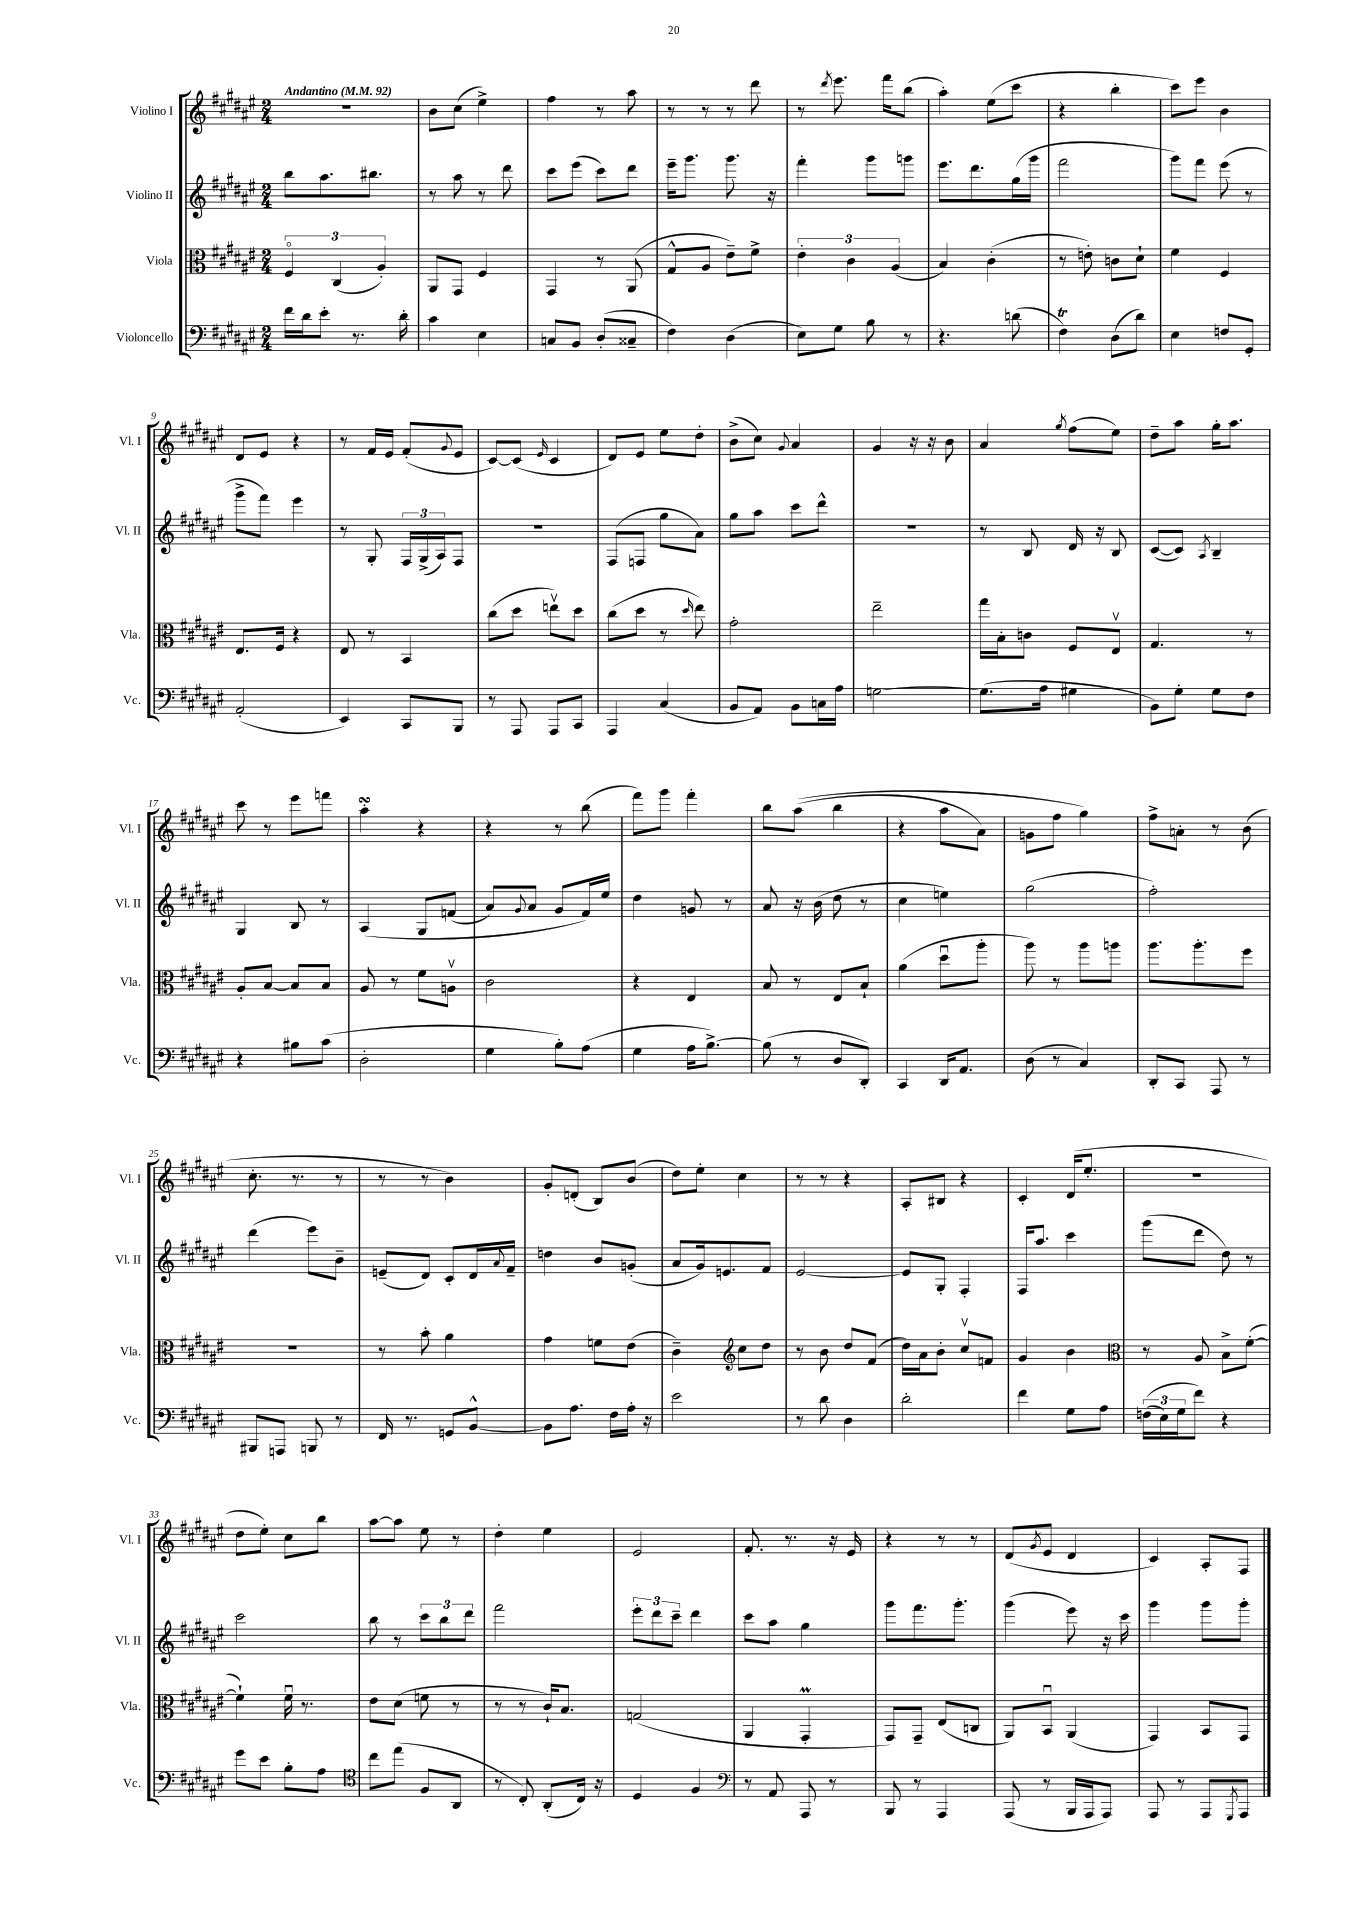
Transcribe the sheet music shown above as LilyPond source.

<<
\new StaffGroup <<
\new Staff = "s0" \with { instrumentName = "Violino I" shortInstrumentName = "Vl. I" } {
    \clef treble \key fis \major \numericTimeSignature \time 2/4 \tempo "Andantino" 4 = 92
    R2 |
    b'8 cis''8( eis''4->) |
    fis''4 r8 ais''8 |
    r8 r8 r8 dis'''8 |
    r8 \acciaccatura { dis'''8 } eis'''8. fis'''16 b''8( |
    ais''4-.) eis''8( cis'''8 |
    r4 b''4-. |
    cis'''8) eis'''8 b'4 |
    dis'8 eis'8 r4 |
    r8 fis'16 eis'16 fis'8-.( \appoggiatura { gis'8 } eis'8 |
    cis'8~) cis'8( \grace { eis'16 } cis'4 |
    dis'8) eis'8 eis''8 dis''8-. |
    b'8->( cis''8) \appoggiatura { gis'8 } ais'4 |
    gis'4 r16 r16 b'8 |
    ais'4 \acciaccatura { gis''8 } fis''8( eis''8) |
    dis''8-- ais''8 gis''16-. ais''8. |
    cis'''8 r8 eis'''8 f'''8 |
    ais''4-.\turn r4 |
    r4 r8 b''8( |
    fis'''8) gis'''8 fis'''4-. |
    b''8 ais''8(\( b''4 |
    r4 ais''8 ais'8) |
    g'8 fis''8 gis''4\) |
    fis''8-> a'8-. r8 b'8( |
    cis''8.-. r8. r8 |
    r8 r8 b'4) |
    gis'8-. d'8-.( b8) b'8( |
    dis''8) eis''8-. cis''4 |
    r8 r8 r4 |
    ais8-. bis8 r4 |
    cis'4-. dis'16( eis''8.-. |
    R2 |
    dis''8 eis''8-.) cis''8 b''8 |
    ais''8~ ais''8 eis''8 r8 |
    dis''4-. eis''4 |
    eis'2 |
    fis'8.-. r8. r16 eis'16 |
    r4 r8 r8 |
    dis'8( \acciaccatura { gis'8 } eis'8 dis'4 |
    cis'4) ais8-. fis8 \bar "|." |
}
\new Staff = "s1" \with { instrumentName = "Violino II" shortInstrumentName = "Vl. II" } {
    \clef treble \key fis \major \numericTimeSignature \time 2/4
    b''8 ais''8. bis''8. |
    r8 ais''8 r8 dis'''8 |
    cis'''8 eis'''8( cis'''8) dis'''8 |
    eis'''16-- gis'''8. gis'''8. r16 |
    fis'''4-. gis'''8 g'''8 |
    eis'''8. dis'''8. gis''16( gis'''16 |
    fis'''2 |
    gis'''8) fis'''8 eis'''8( r8 |
    gis'''8-> fis'''8) eis'''4 |
    r8 gis8-. \tuplet 3/2 { fis16 gis16->( ais16) } fis8 |
    r2 |
    fis8( f8 gis''8 ais'8) |
    gis''8 ais''8 cis'''8 dis'''8-^ |
    R2 |
    r8 b8 dis'16 r16 b8 |
    cis'8~( cis'8) \acciaccatura { ais8 } b4-- |
    gis4 b8 r8 |
    ais4\( gis8 f'8( |
    ais'8) \appoggiatura { gis'8 } ais'8 gis'8 fis'16\) eis''16 |
    dis''4 g'8 r8 |
    ais'8 r16 b'16( dis''8 r8 |
    cis''4 e''4) |
    gis''2( |
    fis''2-.) |
    dis'''4( eis'''8) b'8-- |
    e'8--( dis'8) cis'8-. dis'16 \appoggiatura { ais'8 } fis'16-- |
    d''4 b'8 g'8-.( |
    ais'8 gis'16) e'8. fis'8 |
    eis'2~ |
    eis'8 gis8-. fis4-. |
    fis16 ais''8. cis'''4 |
    gis'''8( dis'''8 dis''8) r8 |
    cis'''2 |
    b''8 r8 \tuplet 3/2 { cis'''8 b''8 dis'''8 } |
    fis'''2 |
    \tuplet 3/2 { eis'''8-. dis'''8 cis'''8-- } dis'''4 |
    cis'''8 ais''8 gis''4 |
    gis'''8 fis'''8. gis'''8.-. |
    gis'''4( eis'''8) r16 cis'''16 |
    gis'''4 gis'''8 gis'''8-. \bar "|." |
}
\new Staff = "s2" \with { instrumentName = "Viola" shortInstrumentName = "Vla." } {
    \clef alto \key fis \major \numericTimeSignature \time 2/4
    \tuplet 3/2 { fis4\flageolet cis4( ais4-.) } |
    ais,8 gis,8 fis4 |
    gis,4 r8 ais,8( |
    gis8-^ ais8 eis'8--) fis'8-> |
    \tuplet 3/2 { eis'4-. cis'4 ais4( } |
    b4) cis'4-.( |
    r8 e'8-.) c'8 dis'8-! |
    fis'4 fis4 |
    eis8. fis16 r4 |
    eis8 r8 b,4 |
    cis''8( dis''8 e''8\upbow) dis''8 |
    cis''8( dis''8 r8 \grace { dis''16 } eis''8) |
    gis'2-. |
    eis''2-- |
    gis''16 b16-. c'8 fis8 eis8\upbow |
    gis4. r8 |
    ais8-. b8~ b8 b8 |
    ais8 r8 fis'8 a8\upbow |
    cis'2 |
    r4 eis4 |
    b8 r8 eis8 b8-! |
    ais'4( dis''8\downbow ais''8-. |
    ais''8) r8 ais''8 a''8 |
    ais''8. ais''8.-. fis''8 |
    r2 |
    r8 b'8-. ais'4 |
    gis'4 f'8 eis'8( |
    cis'4--) \clef treble cis''8 dis''8 |
    r8 b'8 dis''8 fis'8( |
    dis''16) ais'16 b'8-. cis''8\upbow f'8 |
    gis'4 b'4 |
    \clef alto r8 ais8 b8-> fis'8~-.( |
    fis'4-!) fis'16\downbow r8. |
    eis'8 dis'8( f'8 r8 |
    r8 r8 cis'16-!) b8. |
    g2( |
    ais,4 gis,4-.\prall |
    gis,8) gis,8-- eis8( c8 |
    ais,8) b,8\downbow ais,4( |
    gis,4) b,8 gis,8 \bar "|." |
}
\new Staff = "s3" \with { instrumentName = "Violoncello" shortInstrumentName = "Vc." } {
    \clef bass \key fis \major \numericTimeSignature \time 2/4
    fis'16 dis'16 eis'8-. r8. dis'16-. |
    cis'4 eis4 |
    c8 b,8 dis8-.( cisis8-- |
    fis4) dis4( |
    eis8) gis8 b8 r8 |
    r4. d'8( |
    fis4\trill) dis8( dis'8) |
    eis4 f8 gis,8-. |
    ais,2-.( |
    eis,4) cis,8 b,,8 |
    r8 ais,,8 ais,,8 cis,8 |
    ais,,4 cis4( |
    b,8 ais,8) b,8 c16 ais16 |
    g2~ |
    g8.( ais16 gis4 |
    b,8) gis8-. gis8 fis8 |
    r4 bis8 cis'8( |
    dis2-. |
    gis4 b8-.) ais8( |
    gis4 ais16 b8.~->) |
    b8( r8 dis8 dis,8-.) |
    cis,4 dis,16 ais,8. |
    dis8( r8 cis4) |
    dis,8-. cis,8 ais,,8 r8 |
    bis,,8 a,,8 b,,8 r8 |
    fis,16 r8. g,8 b,8~-^ |
    b,8 ais8. fis16 ais16-. r16 |
    eis'2 |
    r8 dis'8 dis4 |
    dis'2-. |
    fis'4 gis8 ais8 |
    \tuplet 3/2 { f16(\( eis16) gis16 } fis'8\) r4 |
    gis'8 eis'8 b8-. ais8 |
    \clef tenor cis''8 eis''8( fis8 ais,8 |
    r8 cis8-.) ais,8-.( cis16) r16 |
    dis4 fis4 |
    \clef bass r8 ais,8 ais,,8 r8 |
    b,,8 r8 ais,,4 |
    ais,,8( r8 b,,16 ais,,16 ais,,8) |
    ais,,8 r8 ais,,8 \acciaccatura { gis,,8 } ais,,8 \bar "|." |
}
>>
>>
